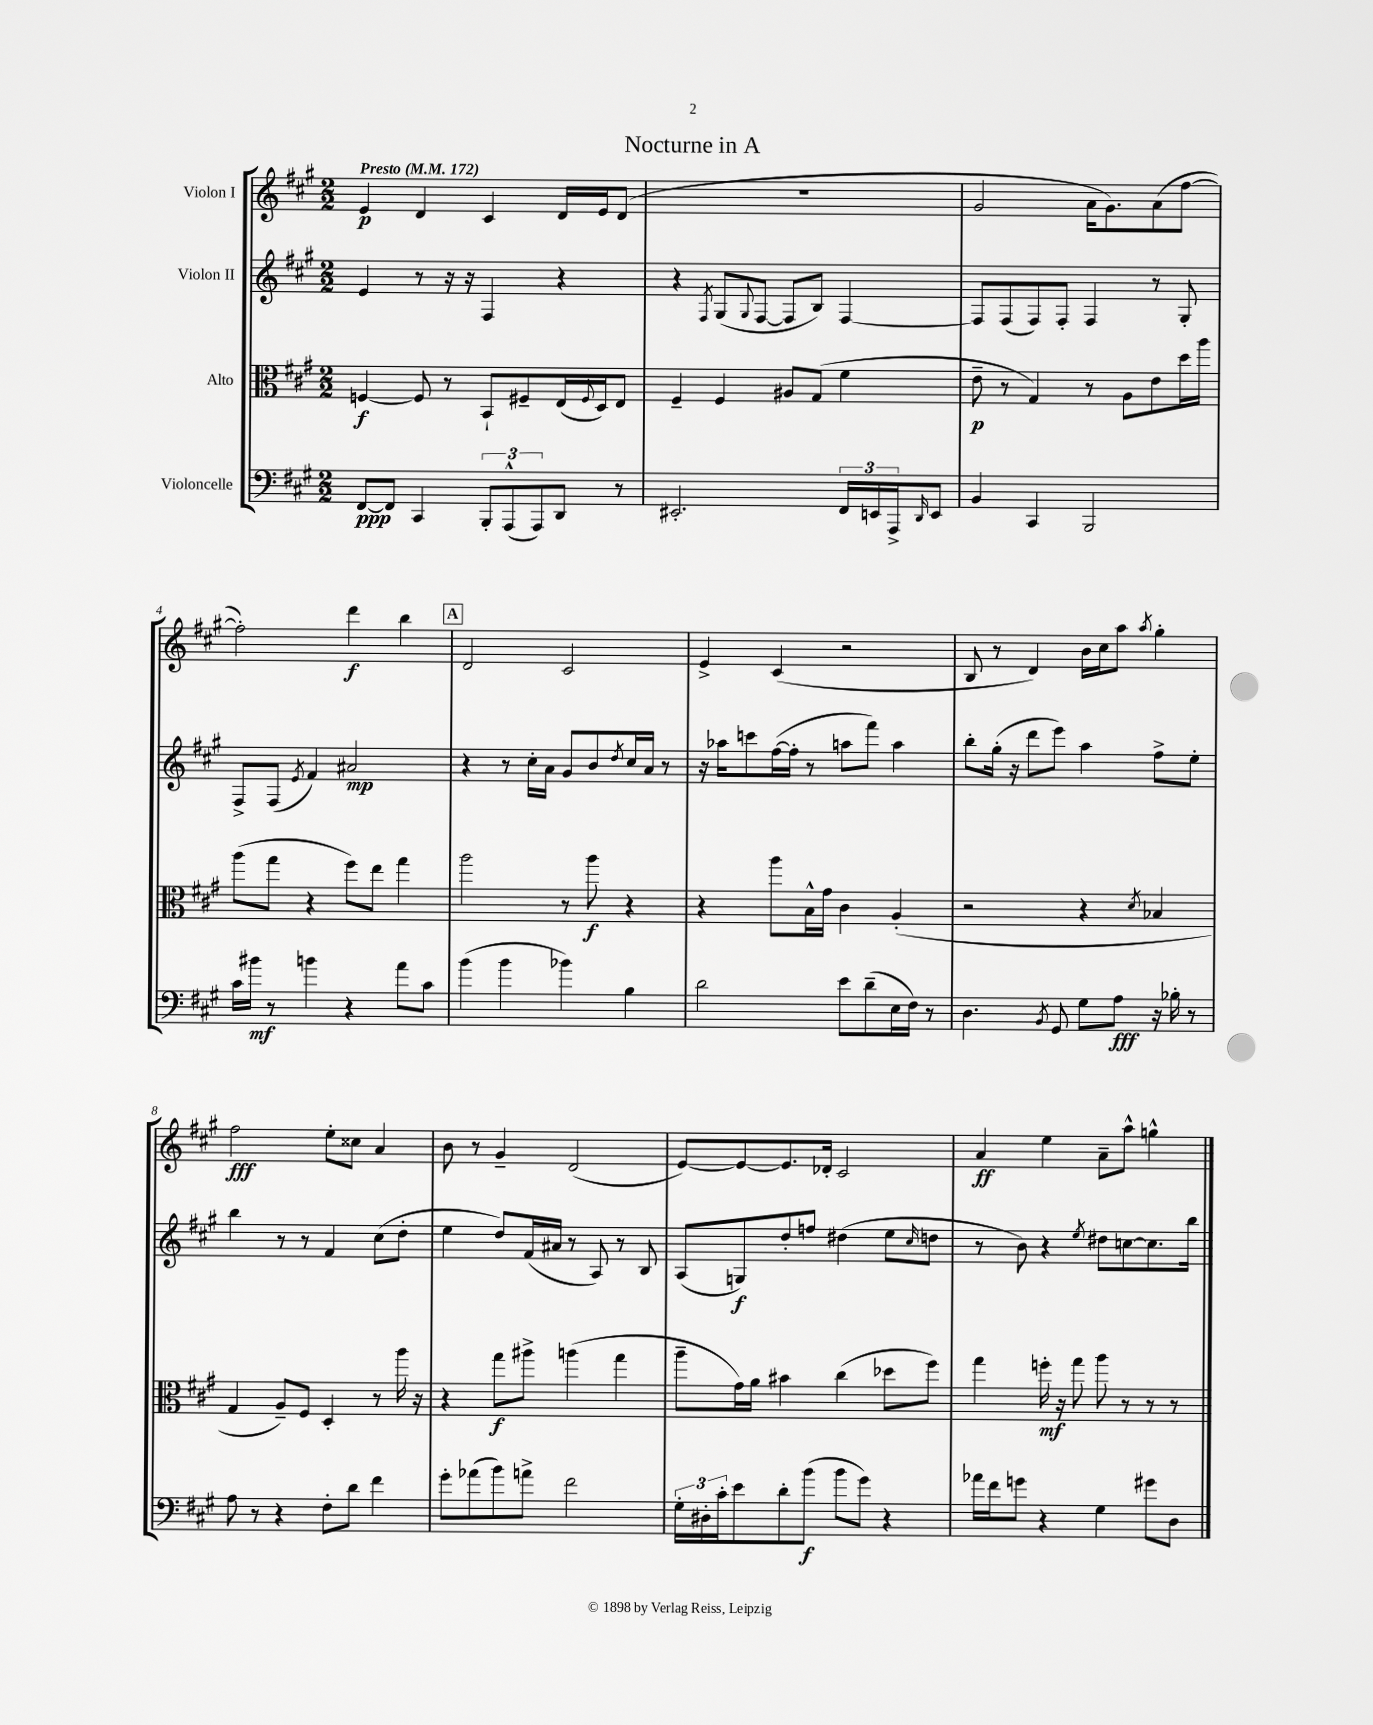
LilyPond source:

\header { title = "Nocturne in A" }
<<
\new StaffGroup <<
\new Staff = "s0" \with { instrumentName = "Violon I" } {
    \clef treble \key a \major \numericTimeSignature \time 2/2 \tempo "Presto" 4 = 172
    e'4\p d'4 cis'4 d'16 e'16 d'8( |
    R1 |
    gis'2 a'16 gis'8.) a'8( fis''8~ |
    fis''2-.) d'''4\f b''4 |
    \mark \markup { \box "A" } d'2 cis'2 |
    e'4-> cis'4( r2 |
    b8 r8 d'4) b'16 cis''16 a''8 \acciaccatura { a''8 } gis''4-. |
    fis''2\fff e''8-. cisis''8 a'4 |
    b'8 r8 gis'4-- d'2( |
    e'8~) e'8~ e'8. des'16-. cis'2 |
    a'4\ff e''4 a'8-- a''8-^ g''4-^ \bar "|." |
}
\new Staff = "s1" \with { instrumentName = "Violon II" } {
    \clef treble \key a \major \numericTimeSignature \time 2/2
    e'4 r8 r16 r16 fis4 r4 |
    r4 \acciaccatura { fis8 } gis8( \appoggiatura { gis8 } fis8~ fis8 b8) fis4~ |
    fis8 fis8( fis8) fis8-. fis4 r8 gis8-. |
    fis8-> fis8( \acciaccatura { e'8 } fis'4) ais'2\mp |
    \mark \markup { \box "A" } r4 r8 cis''16-. a'16 gis'8 b'8 \acciaccatura { d''8 } cis''16 a'16 r8 |
    r16 aes''16 c'''8 fis''16~( fis''16-. r8 a''8 fis'''8) a''4 |
    b''8-. gis''16-.( r16 d'''8 e'''8) a''4 fis''8-> e''8-. |
    b''4 r8 r8 fis'4 cis''8( d''8-. |
    e''4 d''8) fis'16( ais'16 r8 a8) r8 b8 |
    a8( g8\f) d''8-. f''8 dis''4( e''8 \grace { cis''16 } d''8 |
    r8 b'8) r4 \acciaccatura { e''8 } dis''8 c''8~ c''8. b''16 \bar "|." |
}
\new Staff = "s2" \with { instrumentName = "Alto" } {
    \clef alto \key a \major \numericTimeSignature \time 2/2
    f4~\f f8 r8 b,8-! fis8-- e16( \appoggiatura { fis8 } d16) e8 |
    fis4-- fis4 ais8 gis8( fis'4 |
    e'8--\p r8 gis4) r8 a8 e'8 d''16 a''16 |
    a''8( gis''8 r4 fis''8) e''8 gis''4 |
    \mark \markup { \box "A" } a''2 r8 a''8\f r4 |
    r4 a''8 b16-^ gis'16 cis'4 a4-.( |
    r2 r4 \acciaccatura { d'8 } bes4 |
    gis4 a8--) fis8 d4-. r8 a''16 r16 |
    r4 gis''8\f ais''8-> a''4( gis''4 |
    a''8-- gis'16) a'16 bis'4 cis''4( des''8 fis''8) |
    gis''4 f''16-.\mf r16 gis''8 a''8 r8 r8 r8 \bar "|." |
}
\new Staff = "s3" \with { instrumentName = "Violoncelle" } {
    \clef bass \key a \major \numericTimeSignature \time 2/2
    fis,8~\ppp fis,8 cis,4 \tuplet 3/2 { b,,8-. a,,8-^( a,,8) } d,8 r8 |
    eis,2.-. \tuplet 3/2 { fis,16 e,16 a,,16-> } \grace { d,16 } e,8 |
    b,4 cis,4 b,,2 |
    cis'16 bis'16\mf r8 b'4 r4 a'8 cis'8 |
    \mark \markup { \box "A" } b'4( b'4 bes'4) b4 |
    d'2 e'8 d'8--( e16 fis16) r8 |
    d4. \acciaccatura { b,8 } gis,8 gis8 a8\fff r16 bes16-. r8 |
    a8 r8 r4 fis8-. d'8 fis'4 |
    gis'8-. aes'8( b'8) a'8-> fis'2 |
    \tuplet 3/2 { gis16-. dis16-. cis'16-. } e'8 d'8-. b'8\f( b'8 gis'8) r4 |
    aes'16 fis'16 g'8 r4 gis4 gis'8 d8 \bar "|." |
}
>>
>>
